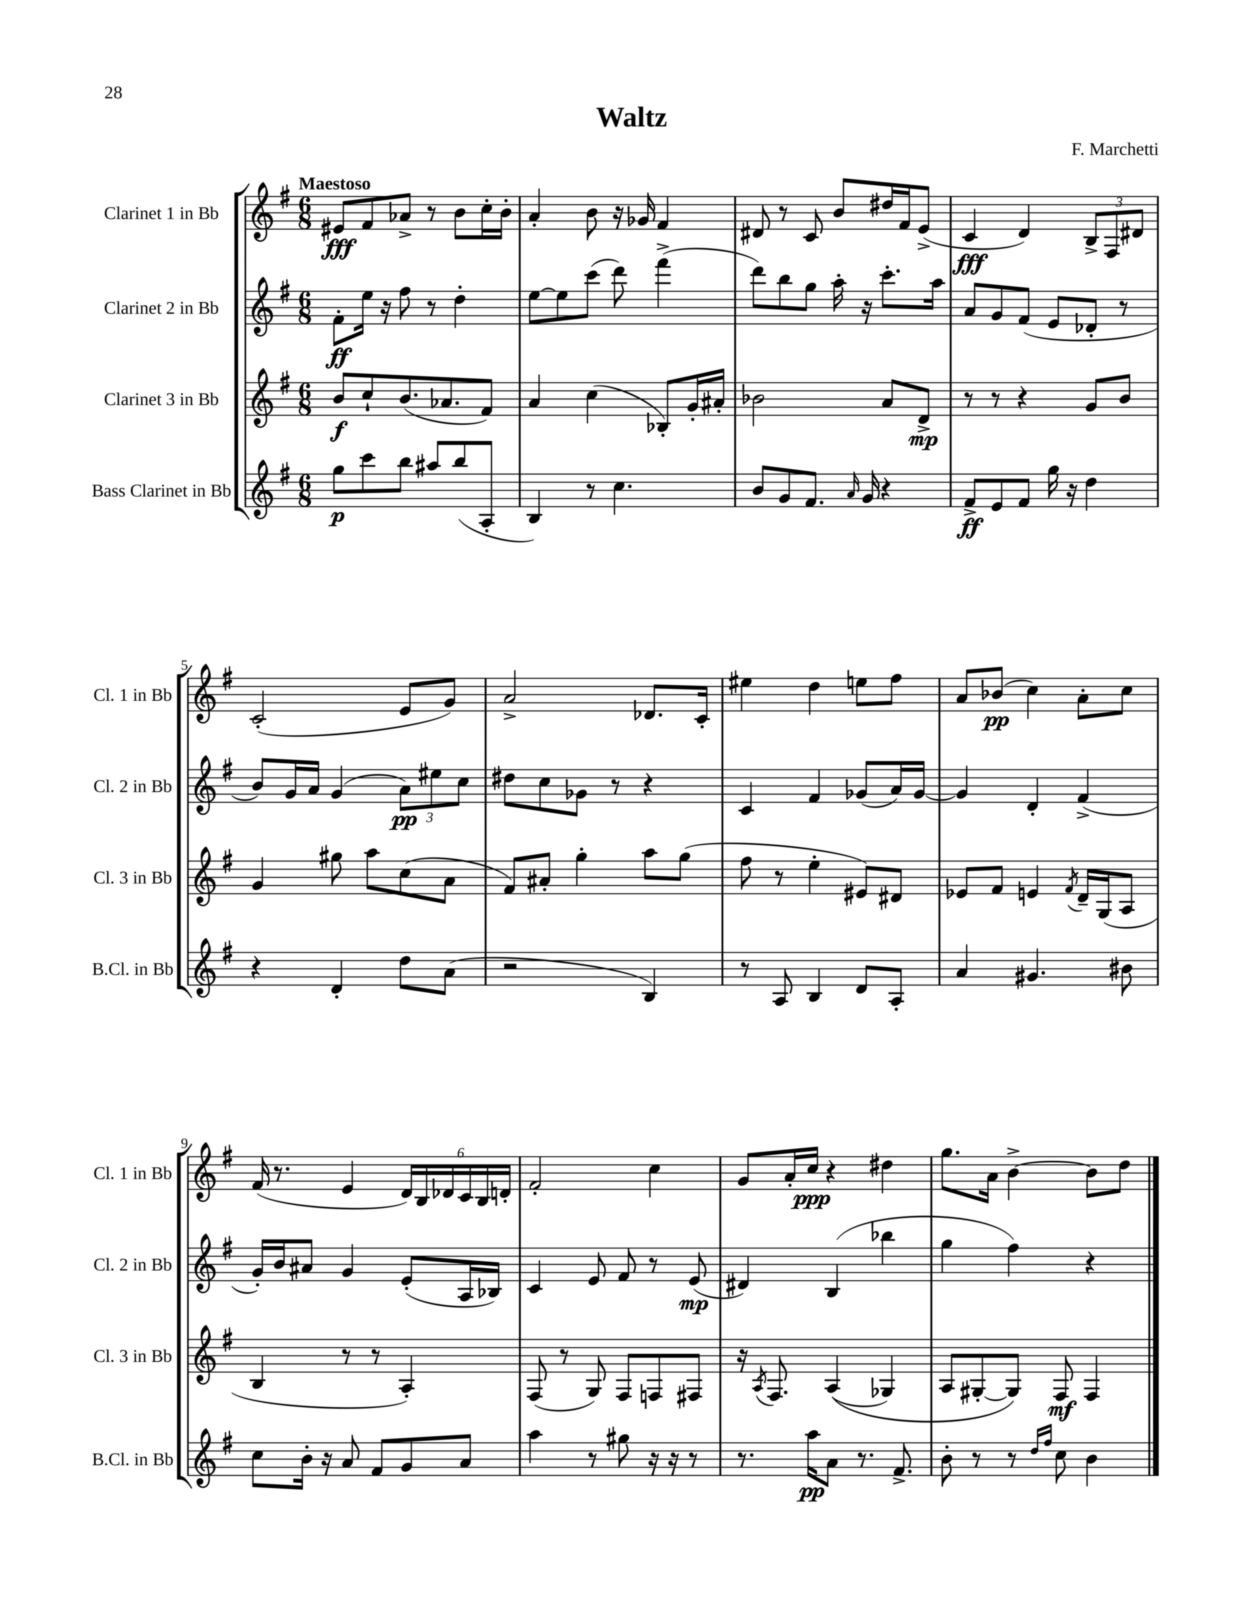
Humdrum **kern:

**kern	**kern	**kern	**kern
*staff4	*staff3	*staff2	*staff1
*clefG2	*clefG2	*clefG2	*clefG2
*k[f#]	*k[f#]	*k[f#]	*k[f#]
*M6/8	*M6/8	*M6/8	*M6/8
8gg	8b	8f#'	8e#
8ccc	8cc`	16ee	8f#
.	.	16r	.
8bb	(8.b	8ff#	8a-^
8aa#	.	8r	8r
.	8.a-	.	.
(8bb	.	4dd'	8b
8A'	8f#)	.	16cc'
.	.	.	16b'
=	=	=	=
4B)	4a	[8ee	4a'
.	.	8ee]	.
8r	(4cc	(8ccc	8b
4.cc	.	8ddd)	16r
.	.	.	16g-
.	8B-')	(4fff#^	4f#
.	16g'	.	.
.	16a#'	.	.
=	=	=	=
8b	2b-	8ddd)	8d#
8g	.	8bb	8r
8.f#	.	8gg	8c
.	.	16aa'	8b
16qqa	.	.	.
16g	.	16r	.
4r	8a	8.ccc'	16dd#
.	.	.	16f#
.	8d^	.	(8e^
.	.	16aa	.
=	=	=	=
8f#^	8r	8a	4c
8e	8r	8g	.
8f#	4r	(8f#	4d)
16gg	.	8e	.
16r	.	.	.
4dd	8g	8d-'	12B^
.	.	.	12F#
.	8b	8r	.
.	.	.	12d#
=	=	=	=
4r	4g	8b)	(2c'
.	.	16g	.
.	.	16a	.
4d'	8gg#	(4g	.
.	8aa	.	.
8dd	(8cc	12a)	8e
.	.	12ee#	.
(8a	8a	.	8g)
.	.	12cc	.
=	=	=	=
2r	8f#)	8dd#	2a^
.	8a#'	8cc	.
.	4gg'	8g-	.
.	.	8r	.
4B)	8aa	4r	8.d-
.	(8gg	.	.
.	.	.	16c'
=	=	=	=
8r	8ff#	4c	4ee#
8A	8r	.	.
4B	4ee'	4f#	4dd
8d	8e#)	(8g-	8ee
8A'	8d#	16a)	8ff#
.	.	[16g-	.
=	=	=	=
4a	8e-	4g-]	8a
.	8f#	.	(8b-
4.g#	4e	4d'	4cc)
.	8qf#	.	.
.	16d~	(4f#^	8a'
.	(16G	.	.
8b#	8A	.	8cc
=	=	=	=
8cc	4B	16g')	(16f#
.	.	16b	8.r
16b'	.	8a#	.
16r	.	.	.
8a	8r	4g	4e
8f#	8r	.	.
8g	4A')	(8e'	24d)
.	.	.	24B
.	.	.	24d-
8a	.	16A	24c
.	.	.	24B
.	.	16B-)	.
.	.	.	24d'
=	=	=	=
4aa	(8F#	4c	2f#'
.	8r	.	.
8r	8G)	8e	.
8gg#	8F#	8f#	.
16r	8F	8r	4cc
16r	.	.	.
8r	8F#	(8e	.
=	=	=	=
8.r	16r	4d#)	8g
.	8qA	.	.
.	8.F#	.	.
.	.	.	16a'
16aa	.	.	16cc
8a	&((4A	(4B	4r
8.r	.	.	.
.	4G-)	4bb-	4dd#
8.f#^	.	.	.
=	=	=	=
8b'	8A	4gg	8.gg
8r	[8G#'	.	.
.	.	.	16a
8r	8G#]&)	4ff#)	[4b^
16qqdd	.	.	.
16qqff#	.	.	.
8cc	8F#	.	.
4b	4F#	4r	8b]
.	.	.	8dd
==	==	==	==
*-	*-	*-	*-
